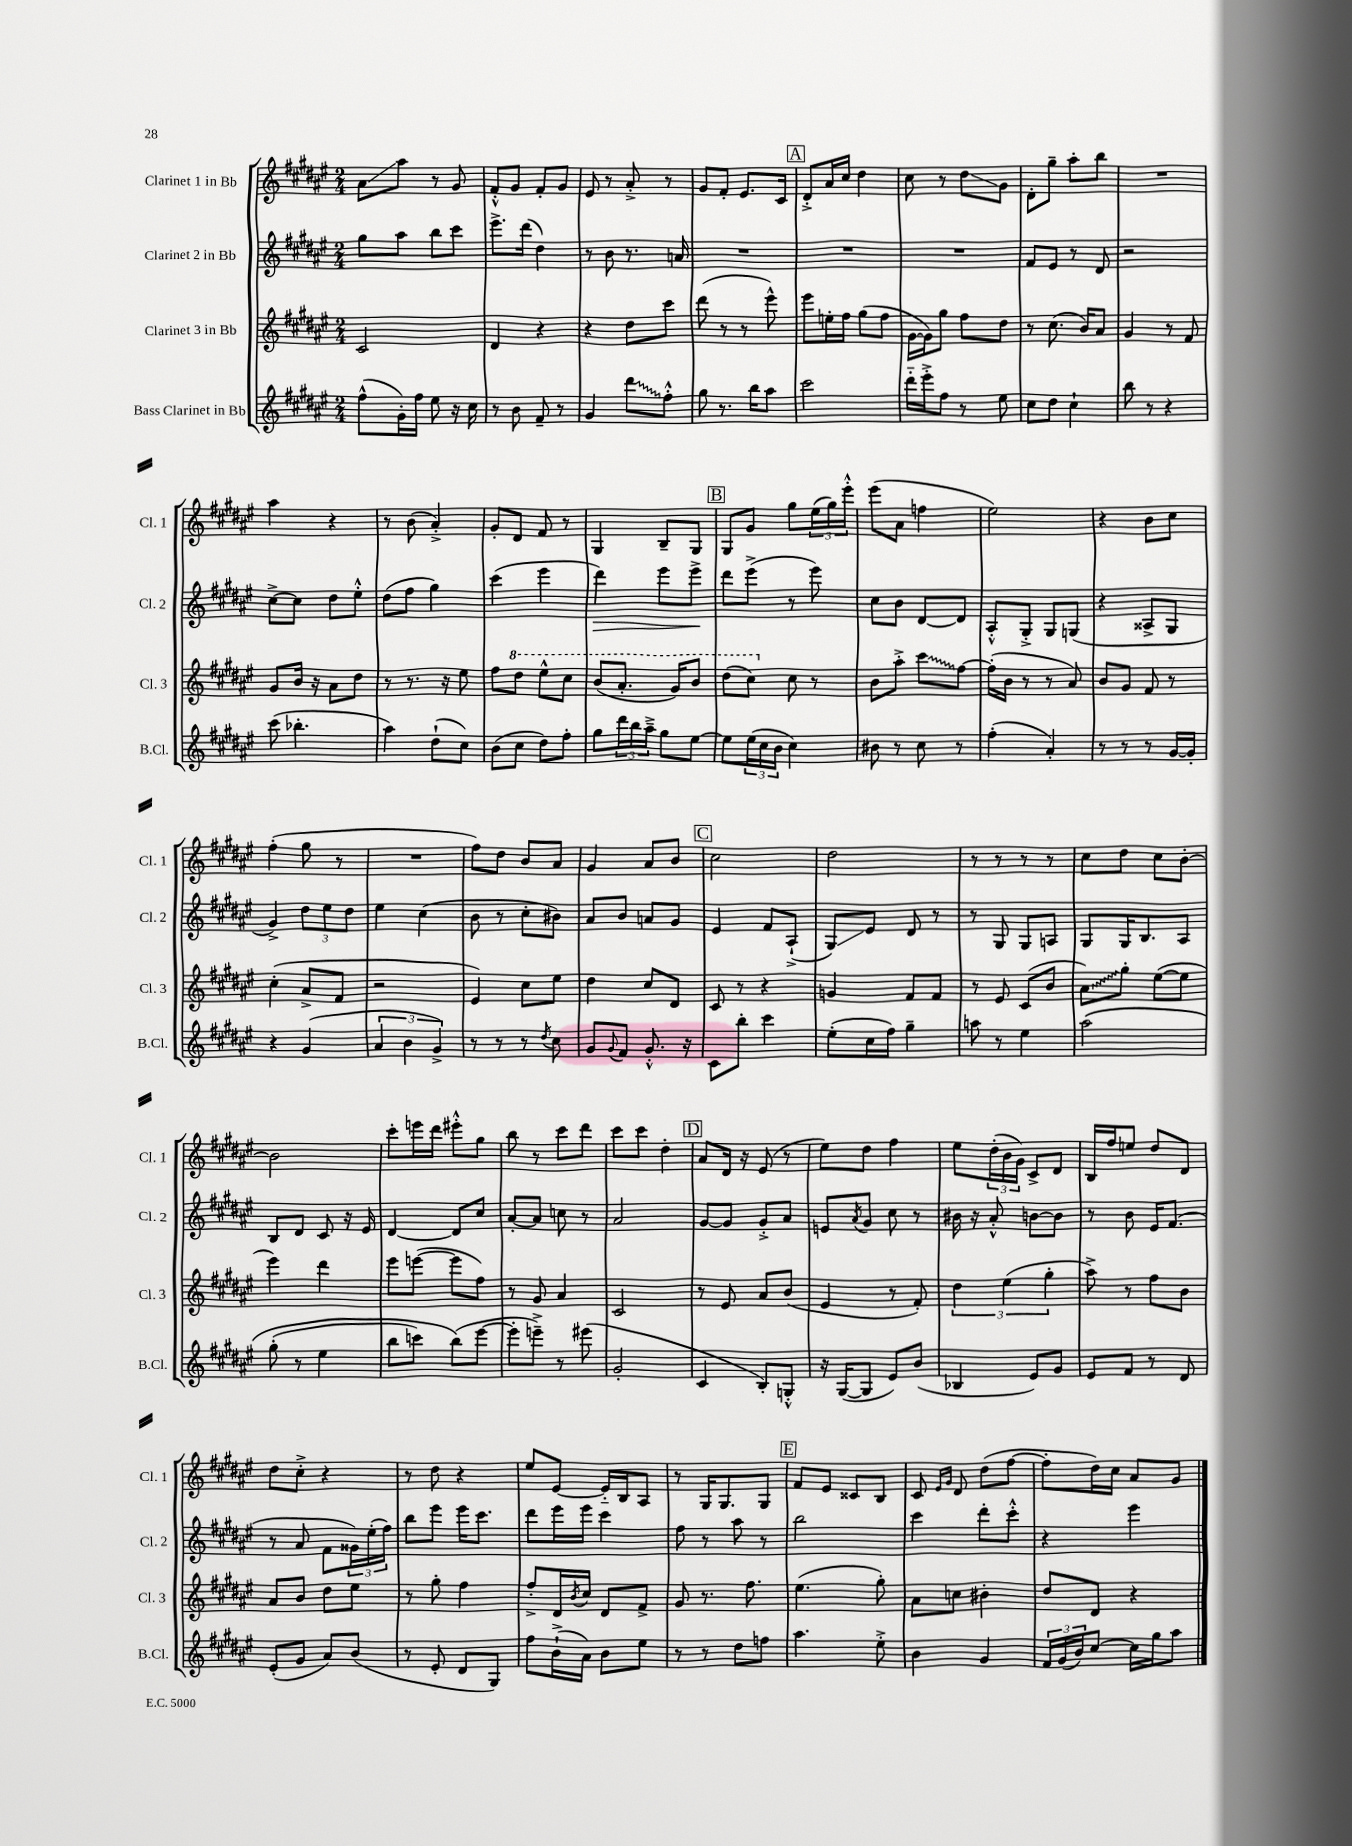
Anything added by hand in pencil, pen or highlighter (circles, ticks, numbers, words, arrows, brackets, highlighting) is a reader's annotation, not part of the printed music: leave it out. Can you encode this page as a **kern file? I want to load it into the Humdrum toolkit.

**kern	**kern	**kern	**kern
*staff4	*staff3	*staff2	*staff1
*clefG2	*clefG2	*clefG2	*clefG2
*k[f#c#g#d#a#e#]	*k[f#c#g#d#a#e#]	*k[f#c#g#d#a#e#]	*k[f#c#g#d#a#e#]
*M2/4	*M2/4	*M2/4	*M2/4
(8ff#^^	2c#	8gg#	8a#
16g#')	.	8aa#	8aa#
16ff#	.	.	.
8ee#	.	8bb	8r
16r	.	8ccc#	8g#
16cc#	.	.	.
=	=	=	=
8r	4d#	8.eee#^	8f#'^^
8b	.	.	8g#
.	.	(16ddd#	.
8f#~	4r	4dd#)	8f#'
8r	.	.	8g#
=	=	=	=
4g#	4r	8r	8e#
.	.	8b	8r
8ddd#	8dd#	8.r	8a#'^
8ff#'^^	8ccc#	.	8r
.	.	16a	.
=	=	=	=
8gg#	(8ddd#	2r	8g#
8.r	8r	.	8f#'
.	8r	.	8.e#
16bb	.	.	.
8aa#	8eee#^^)	.	.
.	.	.	16c#
=	=	=	=
2ccc#	8eee#	2r	8d#'^
.	16ee'	.	16a#
.	16ff#	.	16cc#
.	(8gg#	.	4dd#
.	8ff#	.	.
=	=	=	=
16ddd#'~	[16g#	2r	8cc#
16eee#'^	16g#])	.	.
8ff#	8gg#	.	8r
8r	8ff#	.	8dd#
8ee#	8dd#	.	8g#
=	=	=	=
8cc#	8r	8f#	8d#'
8dd#	(8.cc#	8e#	8gg#~
4cc#`	.	8r	8aa#'
.	16b)	.	.
.	8a#	8d#	8bb
=	=	=	=
8bb	4g#	2r	2r
8r	.	.	.
4r	8r	.	.
.	8f#	.	.
=	=	=	=
(8ccc#	8g#	[8cc#^	4aa#
4.bb-'	16b	8cc#]	.
.	16r	.	.
.	8a#	8dd#	4r
.	8dd#	8ee#'^^	.
=	=	=	=
4aa#)	8r	(8dd#	8r
.	8.r	8ff#	(8b
(8dd#`	.	4gg#)	4a#'^)
.	16r	.	.
8cc#)	8ee#	.	.
=	=	=	=
(8b	8ff#	(4ccc#	8g#'
8cc#	8ddd#	.	8d#
8dd#)	8eee#^^	4eee#	8f#
8ff#'	8ccc#	.	8r
=	=	=	=
8gg#	(8bb	4ddd#)	4G#
24ddd#	8.aa#'	.	.
24bb	.	.	.
24aa#~^	.	.	.
8gg#	.	8eee#	8B~
.	16gg#)	.	.
[8ee#	8bb	8eee#^	8G#
=	=	=	=
8ee#]	(8ddd#	8ddd#	8G#
(24ee#	8ccc#)	(8eee#^	8g#
24cc#	.	.	.
24b	.	.	.
4cc#)	8cc#	8r	8gg#
.	8r	8eee#)	(24ee#
.	.	.	24gg#)
.	.	.	24eee#'^^
=	=	=	=
8b#	8b	8cc#	(8eee#
8r	8aa#'^	8b	8a#
8cc#	8ccc#	[8d#	4ff
8r	[8ff#	8d#]	.
=	=	=	=
(4ff#'	(16ff#']	8A#'^^	2ee#)
.	16b	.	.
.	8r	8G#'^	.
4a#')	8r	8G#	.
.	8a#)	(8G	.
=	=	=	=
8r	8b	4r	4r
8r	8g#	.	.
8r	8f#	8A##^	8b
[16g#	8r	8G#	8cc#
16g#']	.	.	.
=	=	=	=
4r	(4cc#'	4g#^)	(4ff#'
(4g#	8a#^	12dd#	8gg#
.	.	12ee#	.
.	8f#	.	8r
.	.	12dd#	.
=	=	=	=
6a#	2r	4ee#	2r
6b	.	.	.
.	.	(4cc#	.
6g#^)	.	.	.
=	=	=	=
8r	4e#)	8b	8ff#)
8r	.	8r	8dd#
8r	8cc#	8cc#'	8b
8qdd#	.	.	.
8cc#	8ee#	8b#)	8a#
=	=	=	=
8g#	4dd#	8a#	4g#
8qqg#	.	.	.
8f#	.	8b	.
8.g#'^^	8cc#	8a	8a#
.	8d#	8g#	8b
16r	.	.	.
=	=	=	=
8c#	8c#	4e#	2cc#
8bb'	8r	.	.
4ccc#	4r	8f#	.
.	.	(8A#`^	.
=	=	=	=
(8ee#'	4g	8G#)	2dd#
16cc#	.	8e#	.
16ff#)	.	.	.
4gg#~	8f#	8d#	.
.	8f#	8r	.
=	=	=	=
8aa	8r	8r	8r
8r	8e#	8G#	8r
4ee#	(8c#	8G#	8r
.	8b	8A	8r
=	=	=	=
&(2aa#	8a#)	8G#	8cc#
.	8gg#'	16G#	8dd#
.	.	8.B	.
.	([8ee#	.	8cc#
.	8ee#]	8A#	[8b'
=	=	=	=
(8gg#'	4eee#)	8B	2b]
8r	.	8d#	.
4ee#	4ddd#	8c#	.
.	.	16r	.
.	.	16e#	.
=	=	=	=
8bb	8eee#	[4d#	8ccc#'
8ccc)	([8eee	.	16eee
.	.	.	16ddd#
(8bb&)	8eee]	8d#]	8eee#'^^
[8eee#	8ff#)	8cc#	8gg#
=	=	=	=
8eee#']	8r	[8a#'	8bb
8eee~^)	8g#	8a#]	8r
8r	4a#	8cc	8ccc#
(8eee#	.	8r	8ddd#
=	=	=	=
2g#'	2c#	2a#	8ccc#
.	.	.	8ccc#
.	.	.	4dd#'
=	=	=	=
4c#	8r	[8g#	8a#
.	8e#	8g#]	16d#
.	.	.	16r
8B')	8a#	8g#'^	(8e#
8G'^^	(8b	8a#	8r
=	=	=	=
16r	4e#	8e	8ee#)
([16G#	.	.	.
.	.	8qa#	.
8G#]	.	8g#	8dd#
8e#)	8r	8cc#	4ff#
(8b	8f#')	8r	.
=	=	=	=
4B-	6dd#	16b#	8ee#
.	.	16r	.
.	.	8a#'^^	(24dd#'
.	(6ee#	.	24b
.	.	.	24g#)
8e#)	.	[8b	8c#^
.	6gg#'	.	.
8g#	.	8b]	8d#
=	=	=	=
8e#	8aa#^)	8r	16B
.	.	.	16ff#
8f#	8r	8b	8ee
8r	8ff#	16e#	8dd#
.	.	(8.f#	.
8d#	8b	.	8d#
=	=	=	=
(8e#'	8a#	8r	8dd#
8g#	8b	8a#	8cc#'^
8a#)	8dd#	8f#	4r
(8b	8ee#	24g##)	.
.	.	(24ee#'	.
.	.	24ff#)	.
=	=	=	=
8r	8r	8bb	8r
8e#'	8gg#'	8eee#	8dd#
8d#	4ff#	16eee#	4r
.	.	8.ccc#	.
8G#)	.	.	.
=	=	=	=
8ff#	8ff#'^	8ddd#	8ee#
(16b`^	16d#	16eee#	[8e#
.	8qb	.	.
16a#)	16cc#	16eee#	.
8b	8d#	4ccc#	16e#'~]
.	.	.	16B
8ee#	8f#^	.	8A#
=	=	=	=
8r	8g#	8ff#	8r
8r	8.r	8r	16G#
.	.	.	8.G#
8dd#	.	8aa#	.
.	8.ff#	.	.
8ff	.	8r	8G#
=	=	=	=
4.aa#	(4.ee#	2bb	8f#
.	.	.	8e#
.	.	.	8c##
8ee#'^	8gg#')	.	8B
=	=	=	=
4b	8a#	4ccc#	8c#
.	.	.	16qqe#
.	.	.	16qqg#
.	8cc	.	8d#
4g#	4b#'	8ddd#'	(8dd#
.	.	8ccc#'^^	[8ff#
=	=	=	=
24f#	8dd#	4r	8ff#']
(24g#	.	.	.
24b)	.	.	.
[8cc#	8d#	.	16dd#)
.	.	.	16cc#
16cc#]	4r	4eee#	8a#
16gg#	.	.	.
8aa#	.	.	8g#
==	==	==	==
*-	*-	*-	*-
